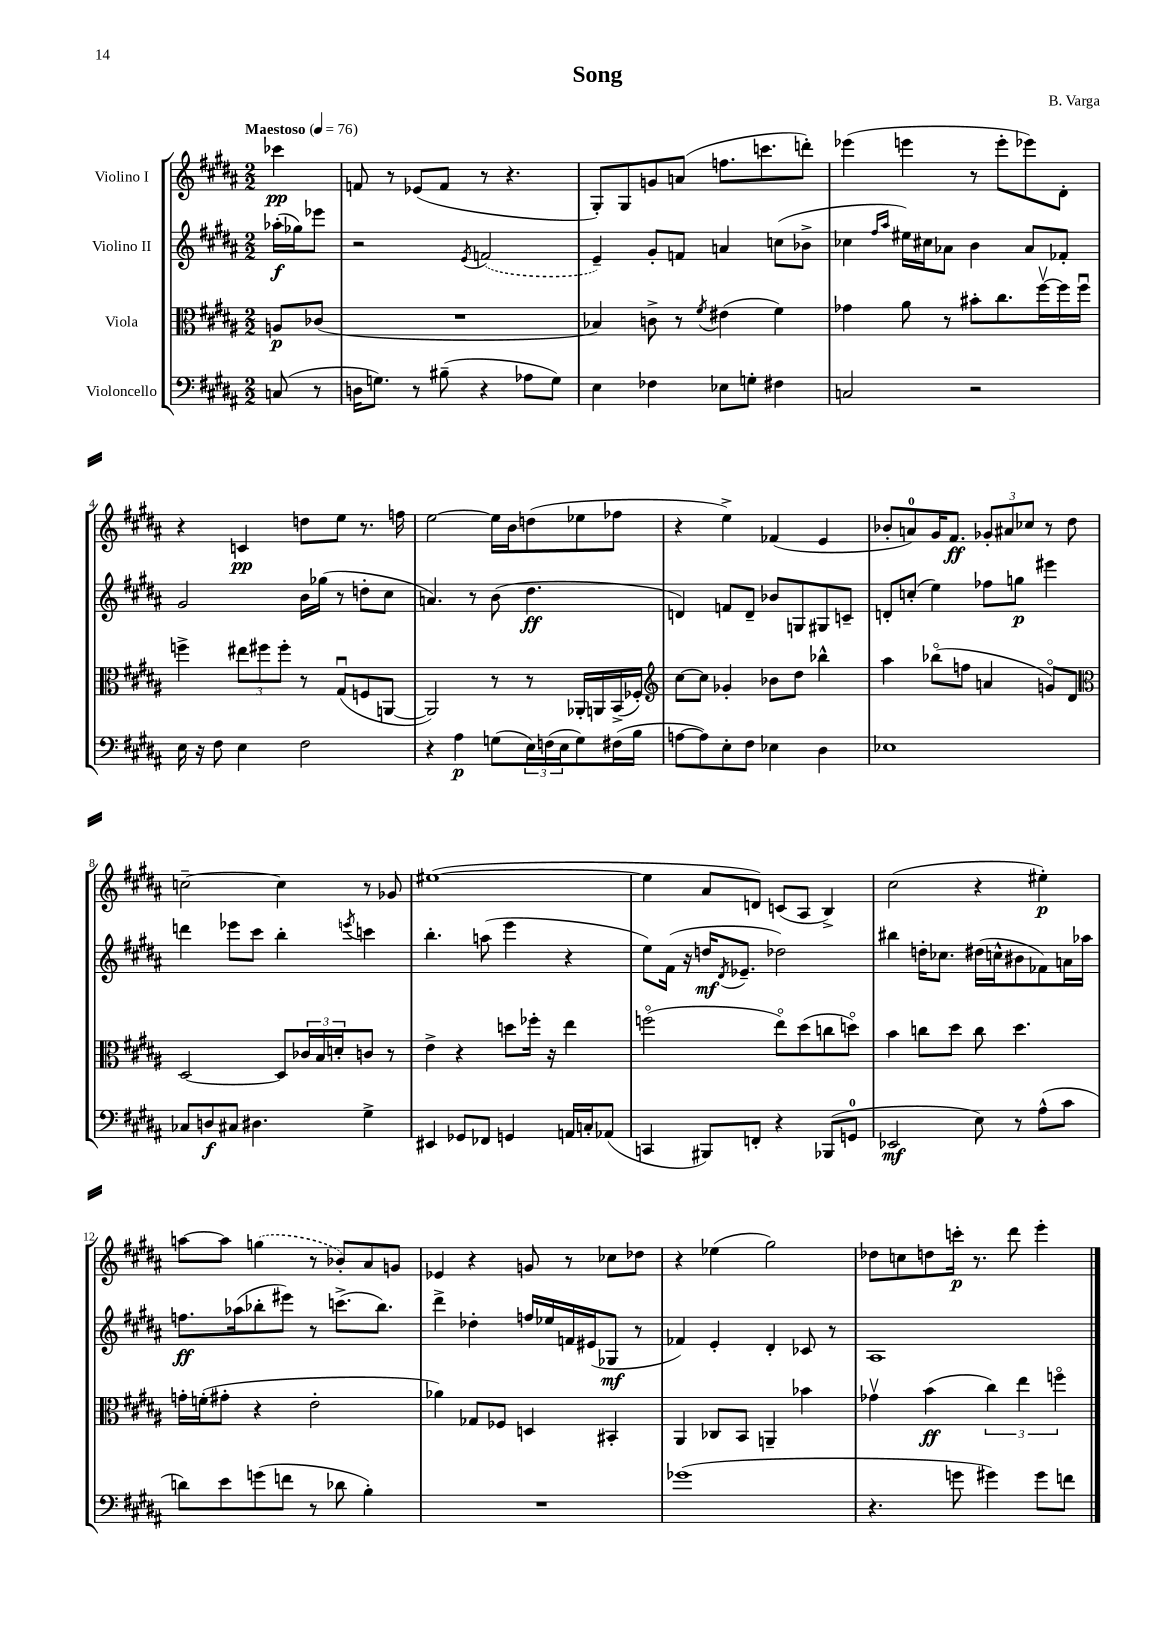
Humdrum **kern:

**kern	**kern	**kern	**kern
*staff4	*staff3	*staff2	*staff1
*clefF4	*clefC3	*clefG2	*clefG2
*k[f#c#g#d#a#]	*k[f#c#g#d#a#]	*k[f#c#g#d#a#]	*k[f#c#g#d#a#]
*M2/2	*M2/2	*M2/2	*M2/2
*MM76	*MM76	*MM76	*MM76
(8C	8A	(16aa-'	4ccc-
.	.	16gg-)	.
8r	(8c-	8eee-	.
=	=	=	=
16D	1r	2r	8f
8.G)	.	.	.
.	.	.	8r
8r	.	.	(8e-
(8B#~	.	.	8f
.	.	8qe	.
4r	.	(2f	8r
.	.	.	4.r
8A-	.	.	.
8G)	.	.	.
=	=	=	=
4E	4B-)	4e~)	8G#')
.	.	.	8G#
4F-	8c^	8g#'	8g
.	8r	8f	(8a
.	8qf#	.	.
8E-	(4e#	4a	8.ff
8G'	.	.	.
.	.	.	8.ccc
4F#	4f#)	(8cc	.
.	.	8b-^	8ddd')
=	=	=	=
2C	4g-	4cc-	(4eee-
.	.	16qqff#	.
.	.	16qqaa#	.
.	8a#	16ee#)	4eee
.	.	16cc#	.
.	8r	8a-	.
2r	8b#'	4b	8r
.	8.cc#	.	8eee'
.	.	8a-	8eee-)
.	[16ff#v	.	.
.	16ff#]	8f-'	8d#'
.	16ff#u	.	.
=	=	=	=
16E	4ff^	2g#	4r
16r	.	.	.
8F#	.	.	.
4E	12ee#	.	4c
.	12ff#	.	.
.	12ff#'	.	.
2F#	8r	16b	8dd
.	.	(16gg-	.
.	(8G#u	8r	8ee
.	8F	8dd'	8.r
.	[8AA	8cc#	.
.	.	.	16ff
=	=	=	=
4r	2AA])	4.a)	[2ee
4A#	.	.	.
.	.	8r	.
(8G	8r	(8b	16ee]
.	.	.	16b
24E)	8r	4.dd#	(8dd
(24F	.	.	.
24E	.	.	.
8G)	16AA-'	.	8ee-
.	16AA	.	.
(16F#	(16BB^	.	8ff-
16B	16F-')	.	.
=	=	=	=
*	*clefG2	*	*
[8A	[8cc#	4d)	4r
8A])	8cc#]	.	.
8E'	4g-'	8f	4ee^)
8F#	.	8d~	.
4E-	8b-	8b-	(4f-
.	8dd#	8G	.
4D#	4bb-^^	8G#	4e
.	.	8c~	.
=	=	=	=
1E-	4aa#	8d'	8b-'
.	.	(8cc'	8a)
.	(8bb-o	4ee)	16g#
.	.	.	8.f#
.	8ff	.	.
.	4a	8ff-	12g-'
.	.	.	12a#
.	.	8gg	.
.	.	.	12cc-
.	8go)	4eee#	8r
.	8d#	.	8dd#
=	=	=	=
*	*clefC3	*	*
8C-	[2D#	4ddd	[2cc~
8D	.	.	.
8C#	.	8eee-	.
4.D#	.	8ccc#	.
.	8D#]	4bb'	4cc]
.	24c-	.	.
.	24B	.	.
.	24d'	.	.
.	.	8qeee	.
4G#^	8c	4ccc	8r
.	8r	.	8g-
=	=	=	=
4EE#	4e^	4.bb'	([1ee#
8GG-	4r	.	.
8FF-	.	(8aa	.
4GG	8dd	4eee	.
.	16ff-'	.	.
.	16r	.	.
16AA	4ee	4r	.
16C'	.	.	.
(8AA-	.	.	.
=	=	=	=
4CC	(2ffo	8ee)	4ee#]
.	.	(16f#	.
.	.	16r	.
8BBB#)	.	16dd	8a#
.	.	8qd#	.
.	.	8.e-~	.
8FF'	.	.	8d)
4r	8eeo)	2dd-)	(8c
.	(8dd#	.	8A#
(8BBB-	8cc	.	4B^)
8GG	8ddo)	.	.
=	=	=	=
2EE-	4b	4bb#	(2cc#
.	8cc	16dd'	.
.	.	8.cc-	.
.	8dd#	.	.
8E)	8cc	(16dd#	4r
.	.	16cc^^	.
8r	4.dd#	8b#	.
(8A#^^	.	8f-)	4ee#')
8c#	.	16a	.
.	.	16aa-	.
=	=	=	=
8d)	16g'	8.ff	[8aa
.	(16f'	.	.
8e	8g#'	.	8aa]
.	.	(16aa-	.
(8g	4r	8bb-'	(4gg
8f	.	8eee#)	.
8r	2e'	8r	8r
8d-	.	(8.ccc^	8b-')
4B')	.	.	8a#
.	.	8.bb-)	.
.	.	.	8g
=	=	=	=
1r	4a-)	4ddd#^	4e-
.	8G-	4dd-'	4r
.	8F-	.	.
.	4D	16ff	8g
.	.	16ee-	.
.	.	16f	8r
.	.	(16e#	.
.	4BB#'	8G-	8cc-
.	.	8r	8dd-
=	=	=	=
(1g-	4AA#	4f-)	4r
.	8C-	4e'	(4ee-
.	8BB	.	.
.	4AA~	4d#'	2gg#)
.	4b-	8c-	.
.	.	8r	.
=	=	=	=
4.r	4g-v	1A#	8dd-
.	.	.	8cc
.	(4b	.	8dd
8g	.	.	16ccc'
.	.	.	8.r
4g#)	6cc#)	.	.
.	.	.	8ddd#
.	6ee	.	.
8g#	.	.	4eee'
.	6ffo	.	.
8f	.	.	.
==	==	==	==
*-	*-	*-	*-
